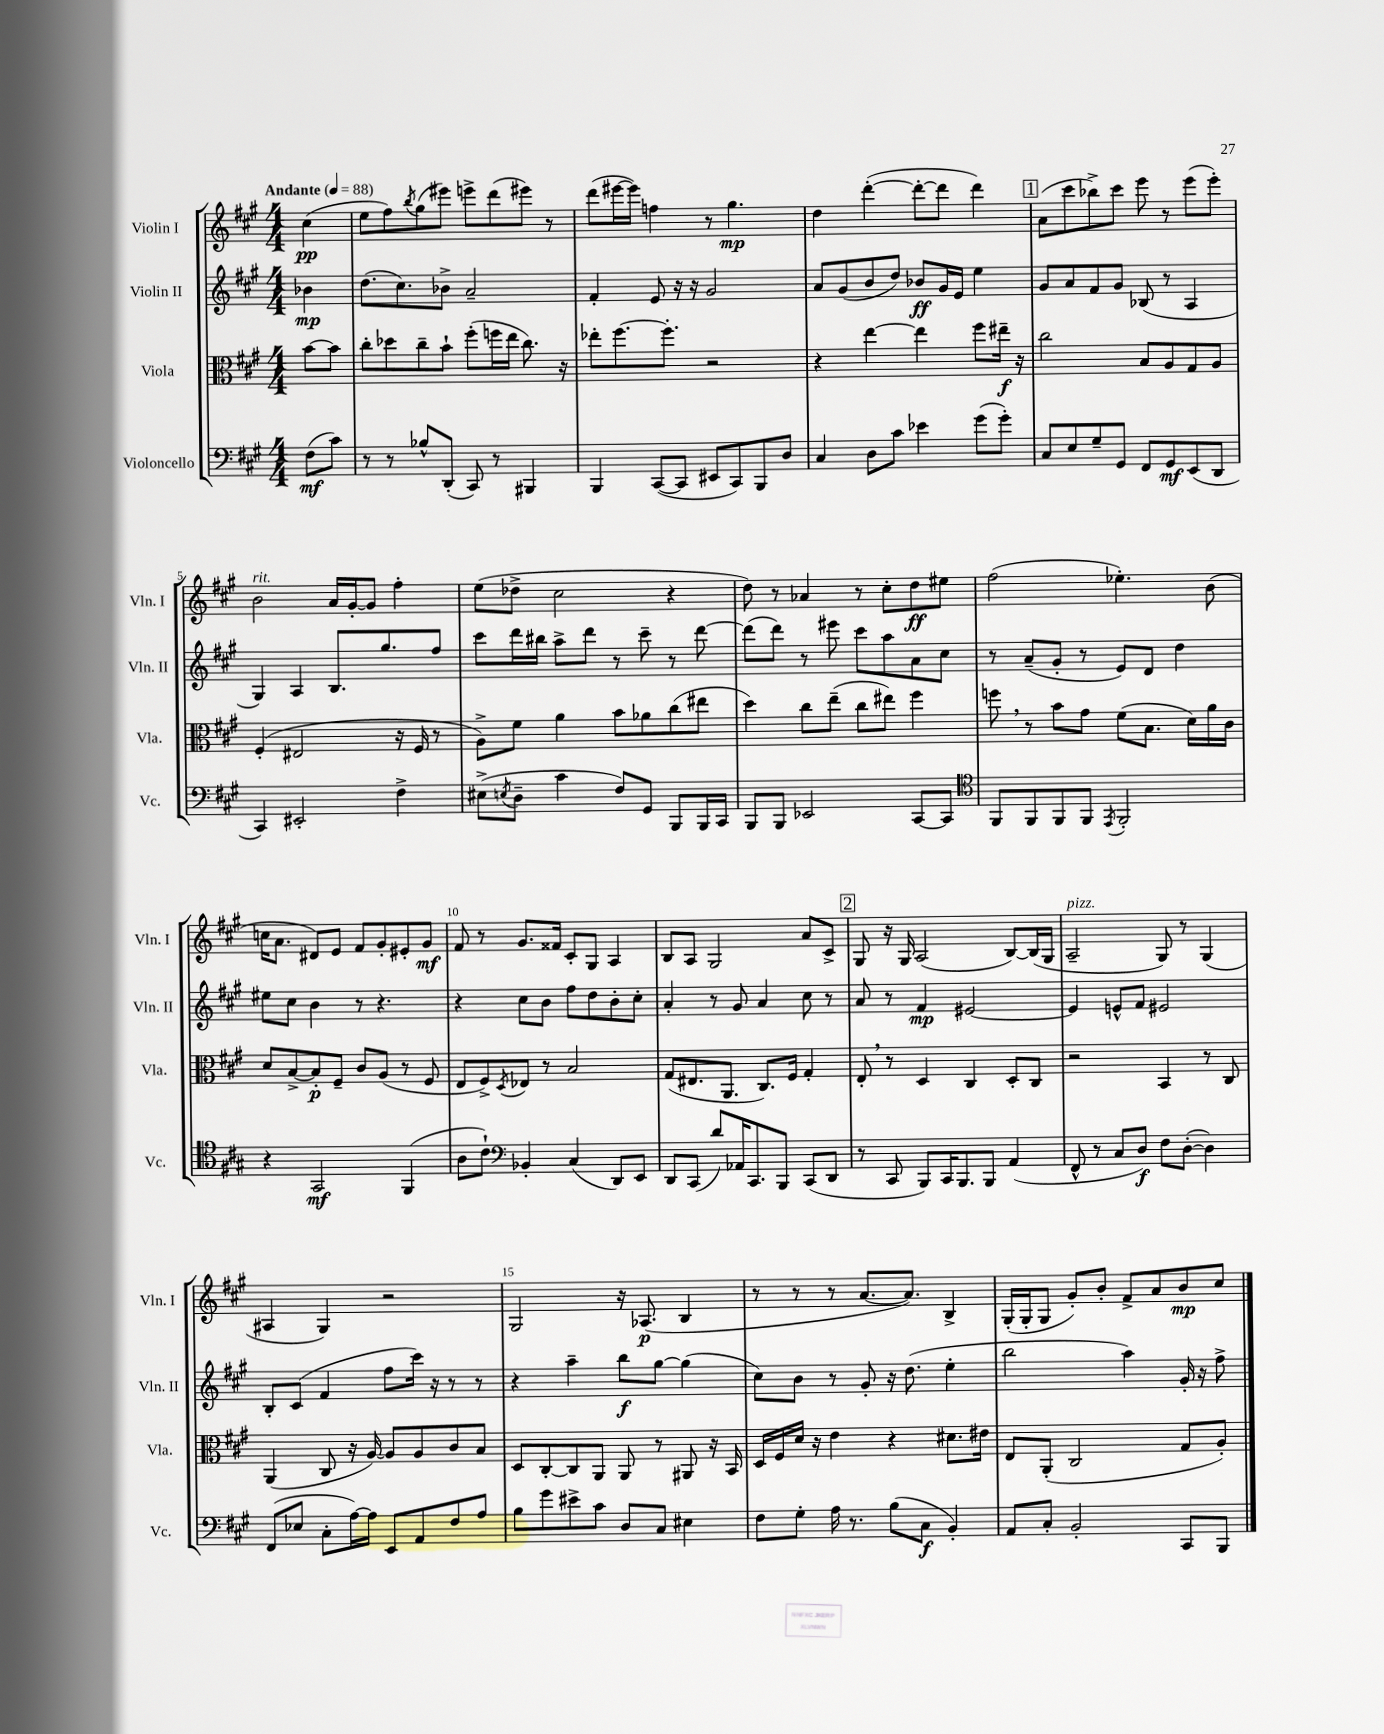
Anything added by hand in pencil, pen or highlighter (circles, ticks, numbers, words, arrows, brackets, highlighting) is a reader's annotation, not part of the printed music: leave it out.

**kern	**kern	**kern	**kern
*staff4	*staff3	*staff2	*staff1
*clefF4	*clefC3	*clefG2	*clefG2
*k[f#c#g#]	*k[f#c#g#]	*k[f#c#g#]	*k[f#c#g#]
*M4/4	*M4/4	*M4/4	*M4/4
*MM88	*MM88	*MM88	*MM88
(8F#\L	[8b\L	4b-\	(4cc#\
8c#\J)	8b\]J	.	.
=	=	=	=
8r	8cc#'\L	(8.dd\L	8ee\L
8r	8dd-\	.	8ff#\)
.	.	8.cc#\)	.
.	.	.	8qbb/
8B-^^/L	8cc#~\	.	(8gg#\
(8DD'/J	8b`\J	8b-^\J	8eee#\J)
8CC#/)	(8ff#'\L	2a~/	8eee^\L
8r	16ff\L	.	(8ddd\
.	16ee\JJ	.	.
4BBB#/	8.cc#\)	.	8eee#\J)
.	.	.	8r
.	16r	.	.
=	=	=	=
4BBB/	8ee-'\L	4f#'/	(8ddd\L
.	[8.ff#\	.	[16eee#\L
.	.	.	16eee#\]JJ)
([8CC#/L	.	8e/	4ff\
.	8.ff#'\]J	.	.
8CC#/]J	.	16r	.
.	.	16r	.
8EE#/L	2r	2g#/	8r
8CC#/)	.	.	4.gg#\
8BBB/	.	.	.
8D/J	.	.	.
=	=	=	=
4C#/	4r	8a/L	4dd\
.	.	(8g#/	.
8D\L	[4ee\	8b/	([4ddd'\
8c#\J	.	8dd/J)	.
4e-\	4ee\]	8b-/L	8ddd'\_L
.	.	16g#/L	8ddd\]J
.	.	16e/JJ	.
(8g#\L	8ff#\L	4ee\	4ddd\)
8g#'\J)	16ee#~\Jk	.	.
.	16r	.	.
=	=	=	=
8C#/L	2cc#\	8g#/L	(8a\L
8E/	.	8a/	8ccc#\
8G#~/	.	8f#/	8bb-^\)
8GG#/J	.	8g#/J	8ccc#\J
8FF#/L	8B/L	(8B-/	8eee\
8GG#/	8A/	8r	8r
(8EE/	8G#/	4A/	(8eee\L
8DD/J	8A/J	.	8eee'\J)
=	=	=	=
4CC#/)	(4F#'/	4G#/)	2b\
2EE#'/	2E#/	4A/	.
.	.	8.B/L	16a/LL
.	.	.	[16g#'/J
.	.	.	8g#/]J
.	.	8.gg#/	.
4F#^\	16r	.	4ff#'\
.	16F#/	.	.
.	8r	8ff#/J	.
=	=	=	=
(8E#^\L	8A^\L)	8ccc#\L	(8ee\L
8qE/	.	.	.
8D~\J	8f#\J	16ddd\L	8dd-^\J
.	.	16bb#\JJ	.
4c#\	4a\	8aa^\L	2cc#\
.	.	8ddd\J	.
8F#/L)	8b\L	8r	.
8GG#/J	8a-\	8ccc#~\	.
8BBB/L	(8cc#\	8r	4r
16BBB/L	8ee#\J	[8ddd\	.
16CC#/JJ	.	.	.
=	=	=	=
8BBB/L	4dd\)	(8ddd\]L	8dd\)
8BBB/J	.	8ddd\J)	8r
2EE-/	8cc#\L	8r	4a-/
.	(8ee~\J	8eee#\	.
.	8cc#\L	8ccc#\L	8r
.	8ee#\J)	8aa\	8cc#'\L
[8CC#/L	4ff#\	8a\	8dd\
8CC#/]J	.	8cc#\J	8ee#\J
=	=	=	=
*clefC4	*	*	*
8FF#/L	8ff\	8r	(2ff#\
8FF#/	8r	(8a~/L	.
8FF#/	8b\L	8g#'/J	.
8FF#/J	8g#\J	8r	.
8qEE/	.	.	.
2FF#'/	(8f#\L	8e/L)	4.ee-'\)
.	8.B\J	8d/J	.
.	.	4dd\	.
.	16d\LL)	.	.
.	16a\	.	(8b\
.	16c#\JJ	.	.
=	=	=	=
4r	8d/L	8ee#\L	16cc\LK
.	.	.	8.a\J
.	[8B^/	8cc#\J	.
2GG#/	8B'/]	4b\	8d#/L)
.	8F#~/J	.	8e/J
.	8c#/L	8r	8f#/L
.	(8A/J	4.r	8g#'/
(4FF#/	8r	.	8e#'/
.	8F#/	.	8g#/J
=	=	=	=
8A\L	8E/L	4r	8f#/
8c#`\J)	8F#^/)	.	8r
*clefF4	*	*	*
.	8qD/	.	.
4BB-'/	8E-/J	8cc#\L	8.g#/L
.	8r	8b\J	.
.	.	.	16f##/Jk
(4C#/	2B/	8ff#\L	8c#'/L
.	.	8dd\	8G#/J
8DD/L)	.	8b'\	4A/
8EE/J	.	8cc#'\J	.
=	=	=	=
8DD/L	(8G#/L	4a'/	8B/L
(8CC#/J	8.E#/	.	8A/J
8d/L)	.	8r	2G#/
.	8.AA/J	.	.
16AA-/K	.	8g#/	.
8.CC#/	.	.	.
.	8.C#/L)	4a/	.
8BBB/J	.	.	.
.	16F#/Jk	.	.
(8CC#/L	4G#'/	8cc#\	8a/L
8DD/J	.	8r	8c#^/J
=	=	=	=
8r	8E'/	8a/	8G#/
8CC#/	8r	8r	16r
.	.	.	16G#/
8BBB/L)	4D/	4f#/	(2A/
16CC#/K	.	.	.
8.BBB/	.	.	.
.	4C#/	[2e#/	.
8BBB/J	.	.	.
(4AA/	8D'/L	.	[8B/L)
.	8C#/J	.	(16B/]L
.	.	.	16G#/JJ
=	=	=	=
8FF#^^/	2r	4e#/]	2A~/
8r	.	.	.
8C#/L	.	8e^^/L	.
8D/J)	.	8f#/J	.
8F#\L	4BB/	2e#/	8G#/)
([8D'\J	.	.	8r
4D\])	8r	.	(4G#/
.	8C#/	.	.
=	=	=	=
(8FF#/L	(4AA/	8B'/L	4A#/
8E-/J	.	(8c#/J	.
8C#'\L	8C#/	4f#/	4G#/)
[16A\L)	16r	.	.
16A\]JJ	[16A/)	.	.
8EE/L	8A/]L	8ff#\L	2r
8AA/	8A/	16ccc#\Jk)	.
.	.	16r	.
8F#/	8c#/	8r	.
8A/J	8B/J	8r	.
=	=	=	=
8B\L	8D/L	4r	2G#/
8g#\	[8C#'/	.	.
8e#^\	8C#/]	4aa~\	.
8c#\J	8AA/J	.	.
8D/L	8AA/	8bb\L	16r
.	.	.	(8.A-/
8C#/J	8r	[8gg#\J	.
4E#\	8AA#/	(4gg#\]	4B/
.	16r	.	.
.	16BB/	.	.
=	=	=	=
8F#\L	16D/LL	8cc#\L)	8r
.	16F#/	.	.
8G#'\J	16d/JJ	8b\J	8r
.	16r	.	.
16A\	4e\	8r	8r
8.r	.	.	.
.	.	8g#'/	[8.a/L
(8B\L	4r	16r	.
.	.	(8.dd\	8.a/]J)
8C#\J	.	.	.
4BB'/)	8.d#\L	4ee'\	4B^/
.	16e#\Jk	.	.
=	=	=	=
8AA/L	8E/L	2bb\	(16G#'/LL
.	.	.	16G#'/J
8C#'/J	(8AA'/J	.	8G#/J
2BB'/	2C#/	.	8g#'/L)
.	.	.	8b'/J
.	.	4aa\)	8f#^/L
.	.	.	8a/
8CC#/L	8G#/L	16g#'/	8b/
.	.	16r	.
8BBB/J	8A'/J)	8ff#^\	8cc#/J
==	==	==	==
*-	*-	*-	*-
